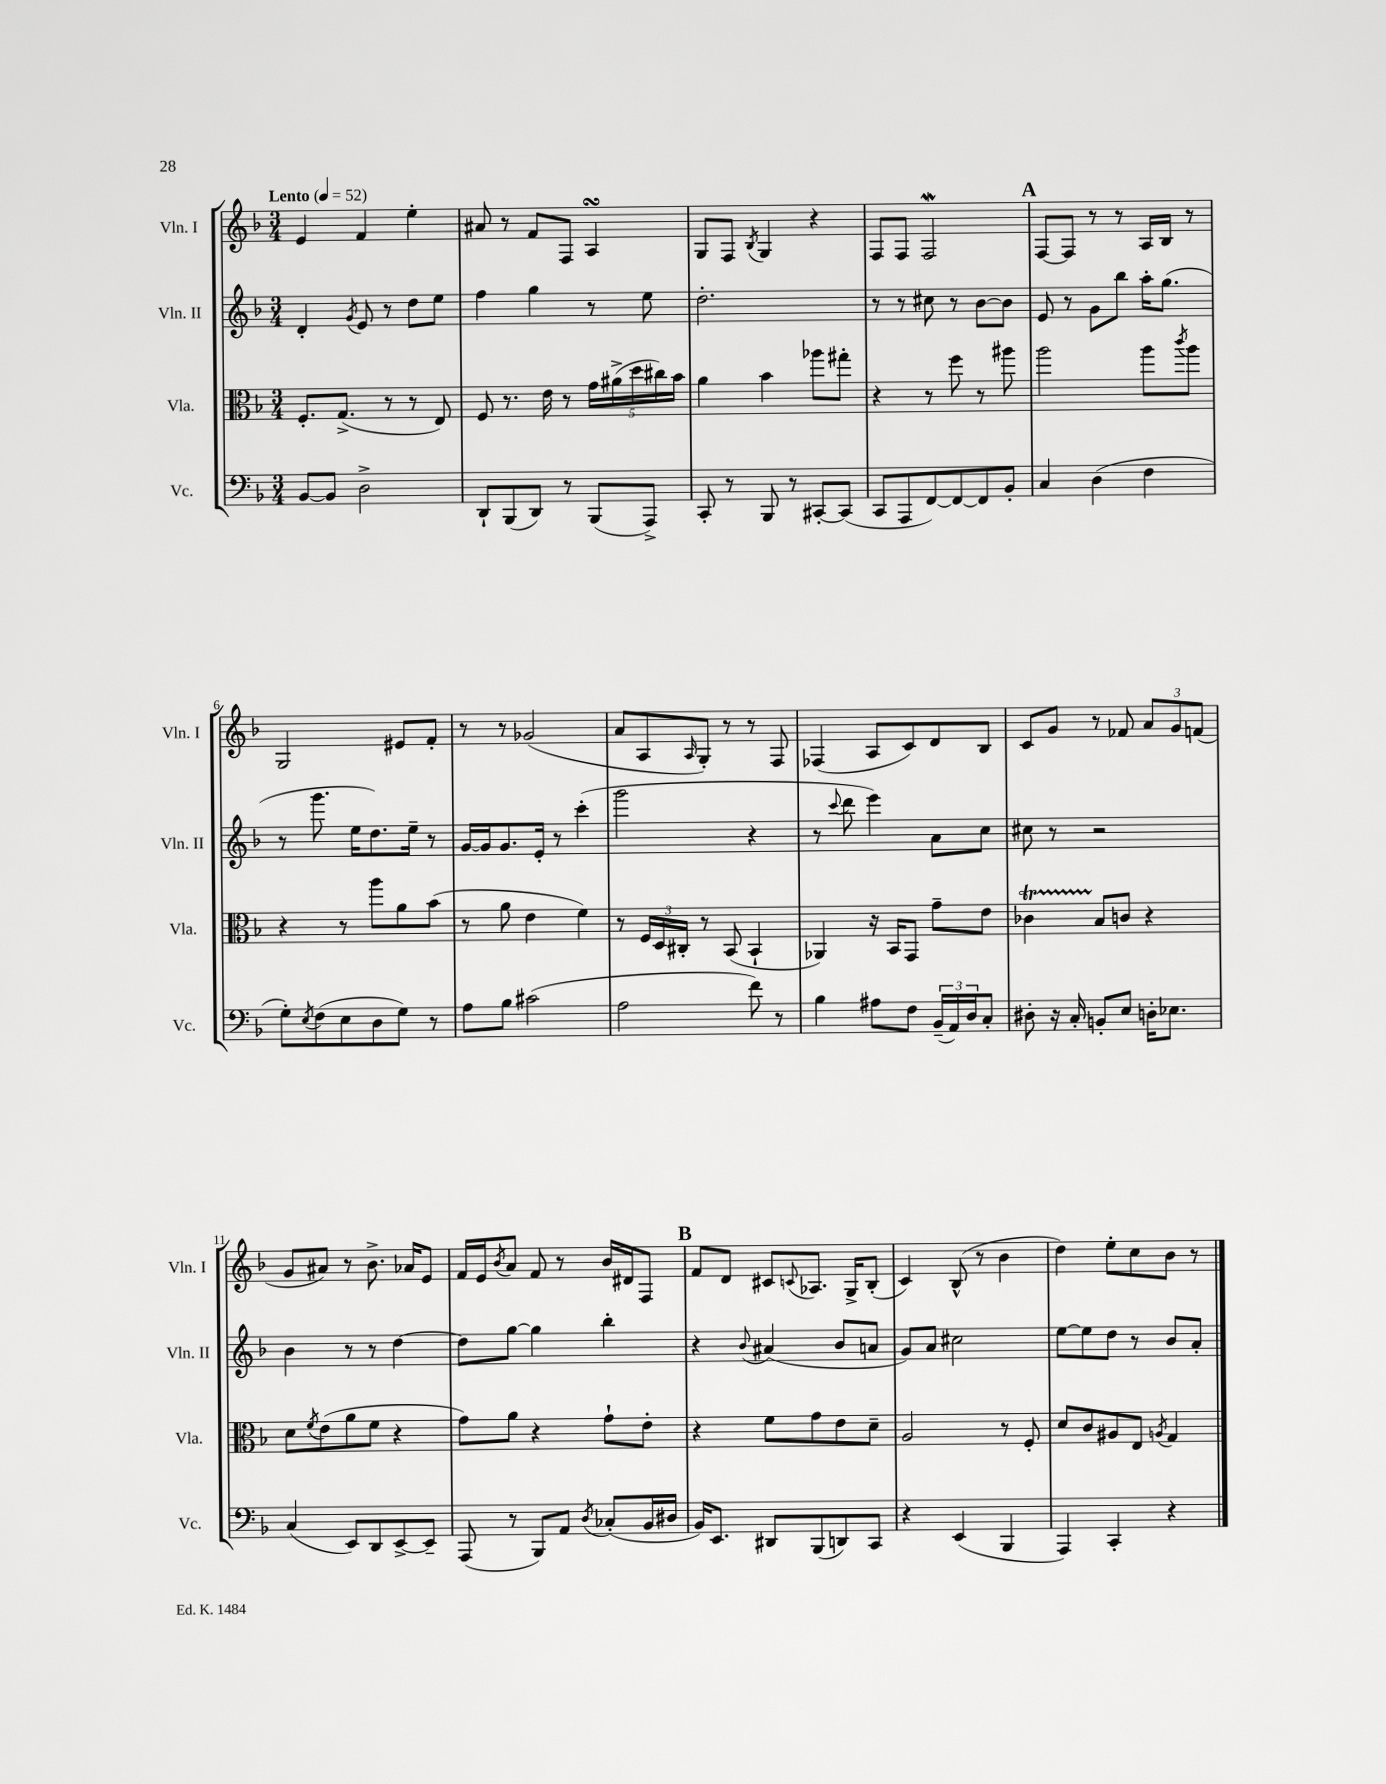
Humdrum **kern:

**kern	**kern	**kern	**kern
*staff4	*staff3	*staff2	*staff1
*clefF4	*clefC3	*clefG2	*clefG2
*k[b-]	*k[b-]	*k[b-]	*k[b-]
*M3/4	*M3/4	*M3/4	*M3/4
*MM52	*MM52	*MM52	*MM52
[8BB-	8.F'	4d'	4e
8BB-]	.	.	.
.	(8.G^	.	.
.	.	8qg	.
2D^	.	8e	4f
.	8r	8r	.
.	8r	8dd	4ee'
.	8E)	8ee	.
=	=	=	=
8DD`	8F	4ff	8a#
(8BBB-	8.r	.	8r
8DD)	.	4gg	8f
.	16e	.	.
8r	8r	.	8F
(8BBB-	20g	8r	4A
.	(20a#^	.	.
.	20dd	.	.
8AAA^)	.	8ee	.
.	20cc#)	.	.
.	20b-	.	.
=	=	=	=
8CC'	4a	2.dd'	8G
8r	.	.	8F
.	.	.	8qB-
8BBB-	4b-	.	4G
8r	.	.	.
[8CC#'	8aa-	.	4r
(8CC#]	8gg#'	.	.
=	=	=	=
8CC	4r	8r	8F
8AAA	.	8r	8F
[8FF)	8r	8cc#	2F
8FF_	8ff	8r	.
8FF]	8r	[8b-	.
8BB-'	8aa#	8b-]	.
=	=	=	=
4C	2aa	8e	[8F
.	.	8r	8F]
(4D	.	8g	8r
.	.	8bb-	8r
4F	8aa	16aa'	16A
.	.	(8.gg	16B-
.	8qccc	.	.
.	8aa	.	8r
=	=	=	=
8G')	4r	8r	2G
8qE	.	.	.
(8F	.	8.ggg	.
8E	8r	.	.
.	.	16ee	.
8D	8aa	8.dd)	.
8G)	8a	.	8e#
.	.	16ee~	.
8r	(8b-	8r	8f'
=	=	=	=
8A	8r	[16g	8r
.	.	16g]	.
8B-	8a	8.g	8r
(2c#	4e	.	(2g-
.	.	16e'	.
.	.	8r	.
.	4f)	(4ccc'	.
=	=	=	=
2A	8r	2ggg	8a
.	24F	.	8A
.	24D	.	.
.	24C#'	.	.
.	.	.	16qqA
.	8r	.	8G')
.	(8BB-	.	8r
8f)	4BB-`	4r	8r
8r	.	.	8F
=	=	=	=
4B-	4AA-)	8r	(4F-
.	.	8qqccc	.
.	.	8ddd	.
8A#	16r	4eee)	8A
.	16BB-	.	.
8F	8GG	.	8c)
(24BB-~	8g~	8a	8d
24AA)	.	.	.
24D	.	.	.
8C'	8e	8cc	8B-
=	=	=	=
8D#'	4c-	8cc#	8c
16r	.	8r	8g
16C'	.	.	.
8BB'	8B-	2r	8r
8E	8c	.	8f-
16D'	4r	.	12a
8.E-	.	.	.
.	.	.	12g
.	.	.	(12f
=	=	=	=
(4C	8d	4b-	8g
.	8qf	.	.
.	(8e	.	8a#)
8EE)	8a	8r	8r
8DD	8f	8r	8.b-^
[8EE^	4r	[4dd	.
.	.	.	16a-
8EE~]	.	.	8e
=	=	=	=
(8AAA	8g)	8dd]	16f
.	.	.	16e
.	.	.	8qb-
8r	8a	[8gg	8a
8BBB-)	4r	4gg]	8f
8AA	.	.	8r
8qD	.	.	.
(8C-'	8g`	4bb-'	16b-
.	.	.	16d#
16BB-	8e'	.	8F
16D#	.	.	.
=	=	=	=
16BB-)	4r	4r	8f
8.EE	.	.	.
.	.	.	8d
.	.	8qqb-	.
8DD#	8f	(4a#	8c#
.	.	.	8qqc
(8BBB-	8g	.	8.A-
8DD)	8e	8b-	.
.	.	.	16G^
8CC	8d~	8a	(8B-'
=	=	=	=
4r	2A	8g)	4c)
.	.	8a	.
(4EE	.	2cc#	(8B-^^
.	.	.	8r
4BBB-	8r	.	4b-
.	8F'	.	.
=	=	=	=
4AAA)	8d	[8ee	4dd)
.	8c	8ee]	.
4CC'	8A#	8dd	8ee'
.	8E	8r	8cc
.	8qA	.	.
4r	4G	8b-	8b-
.	.	8a'	8r
==	==	==	==
*-	*-	*-	*-
